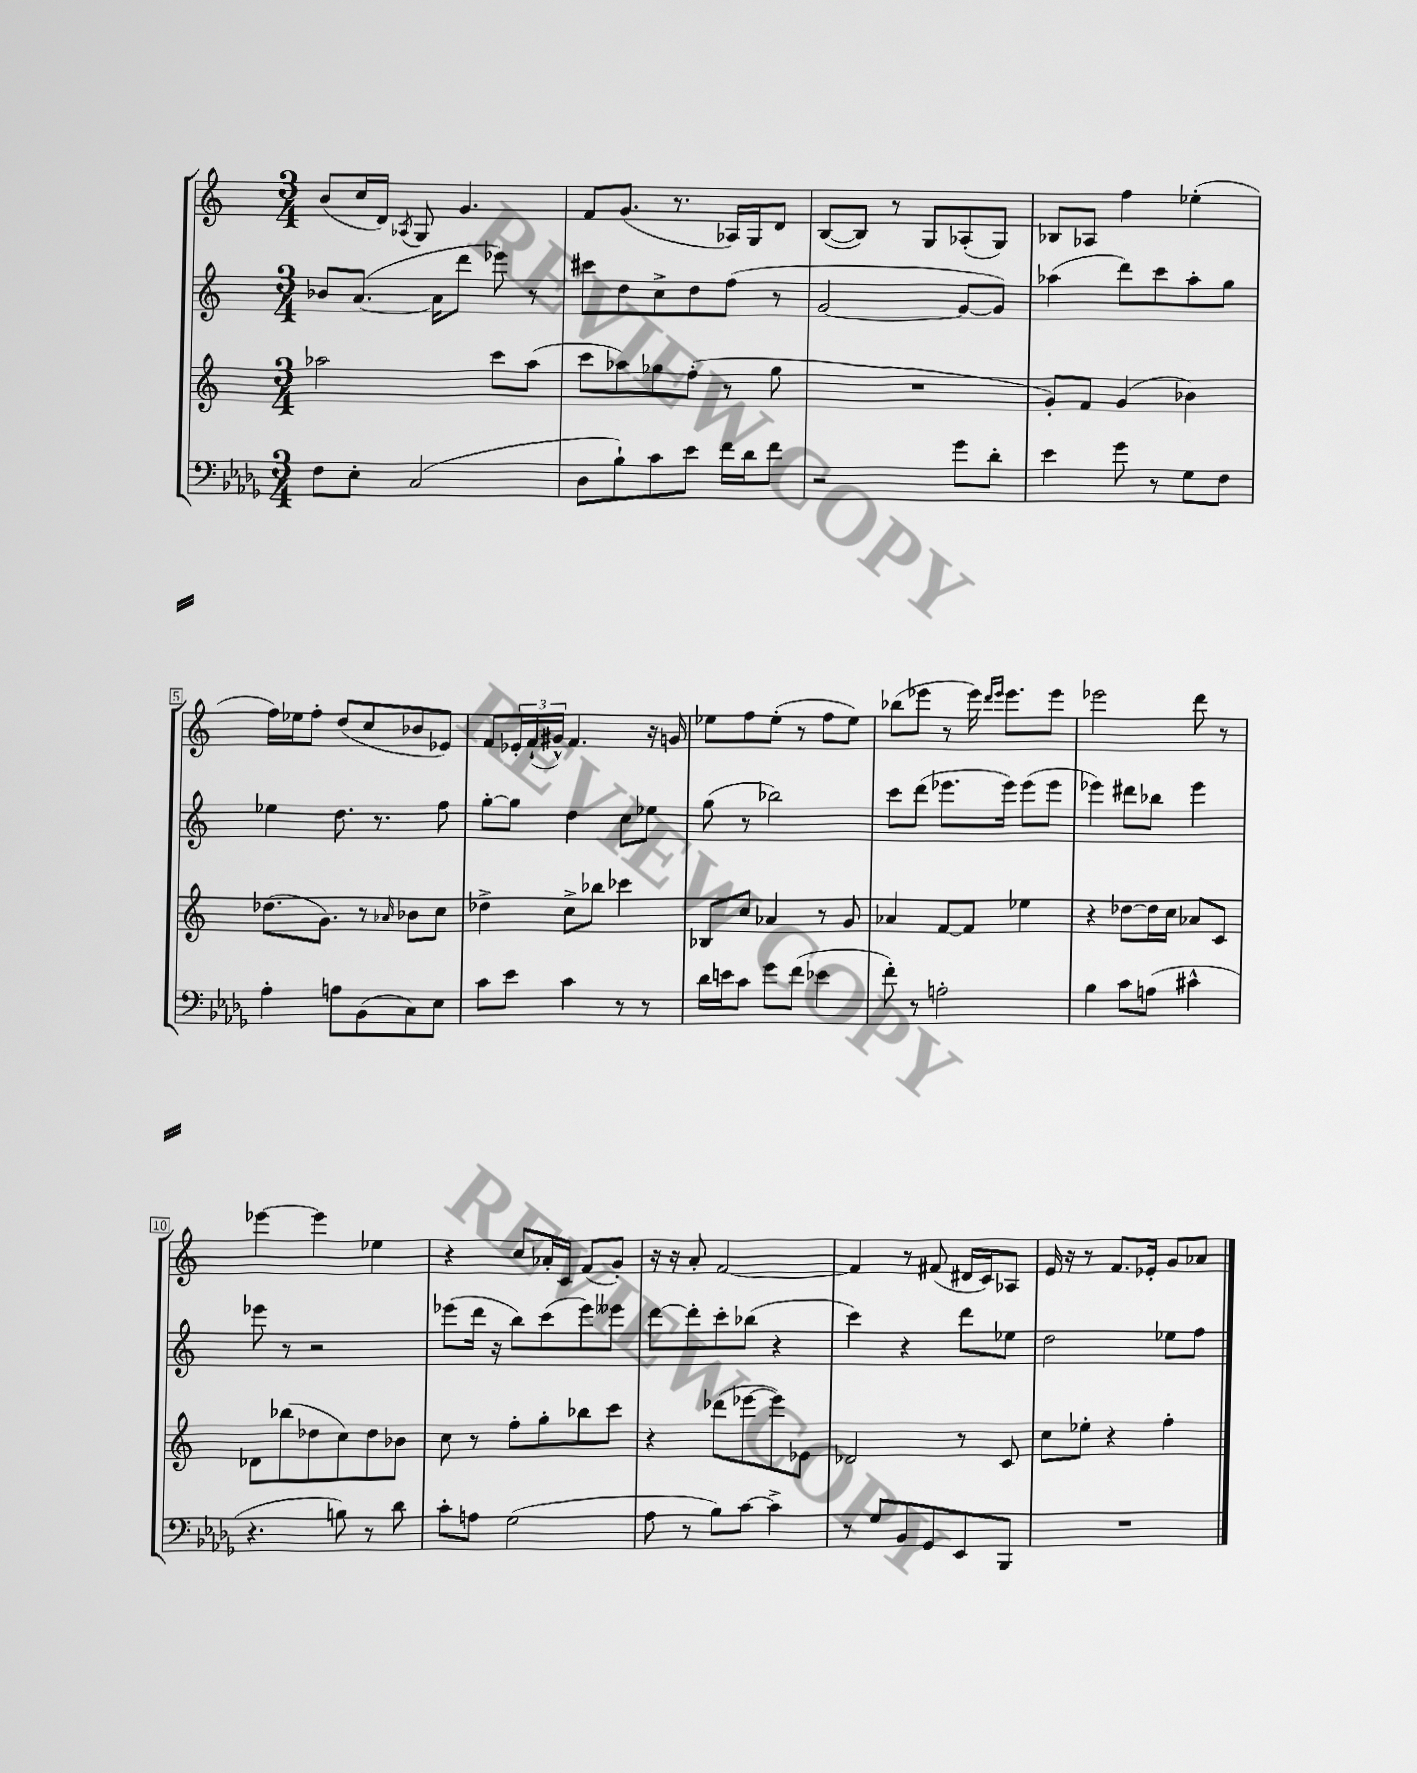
<<
\new StaffGroup <<
\new Staff = "s0" {
    \clef treble \key c \major \numericTimeSignature \time 3/4
    b'8( c''16 d'16) \acciaccatura { aes8 } g8 g'4. |
    f'8 g'8.( r8. aes16) g16 d'8 |
    b8~( b8) r8 g8 aes8-.( g8) |
    bes8 aes8 f''4 ees''4-.( |
    f''16) ees''16 f''8-. d''8( c''8 bes'8 ees'8) |
    f'8 \tuplet 3/2 { ees'16-. f'16-!( gis'16-^) } f'4. r16 g'16 |
    ees''8 f''8 ees''8-.( r8 f''8 ees''8) |
    bes''8( ees'''8 r8 ees'''16) \grace { d'''16 ees'''16 } ees'''8. ees'''8 |
    ees'''2 d'''8 r8 |
    ees'''4~ ees'''4 ees''4 |
    r4 c''8 aes'16-. c'16 f'8( g'8-.) |
    r16 r16 a'8-. f'2~ |
    f'4 r8 fis'8( dis'16 c'16) aes8 |
    e'16 r16 r8 f'8. ees'16-. g'8 aes'8 \bar "|." |
}
\new Staff = "s1" {
    \clef treble \key c \major \numericTimeSignature \time 3/4
    bes'8 a'8.~( a'16 d'''8 ees'''8) r8 |
    cis'''8 d''8 c''8-> d''8 f''8( r8 |
    g'2~ g'8~ g'8) |
    aes''4( d'''8) c'''8 aes''8-. g''8 |
    ees''4 d''8. r8. f''8 |
    g''8~-. g''8 d''4 c''8 ees''8 |
    g''8( r8 bes''2) |
    c'''8 d'''8( ees'''8. ees'''16) ees'''8( ees'''8 |
    ees'''4) dis'''8 bes''8 ees'''4 |
    ees'''8 r8 r2 |
    ees'''8( d'''16 r16 b''8) c'''8( ees'''8) eeses'''8 |
    d'''8~ d'''8-. c'''8-. bes''8( r4 |
    c'''4) r4 d'''8 ees''8 |
    d''2 ees''8 f''8 \bar "|." |
}
\new Staff = "s2" {
    \clef treble \key c \major \numericTimeSignature \time 3/4
    aes''2 c'''8 aes''8( |
    c'''8 aes''8) ges''8 f''8-.( r8 ges''8 |
    R2. |
    g'8-.) f'8 g'4( bes'4) |
    des''8.( g'8.) r8 \grace { aes'16 } bes'8 c''8 |
    des''4-> c''8-> bes''8 ces'''4 |
    bes8 c''8 aes'4 r8 g'8 |
    aes'4 f'8~ f'8 ees''4 |
    r4 des''8~ des''16 c''16 aes'8 c'8 |
    des'8 bes''8( des''8 c''8) des''8 bes'8 |
    c''8 r8 f''8-. g''8-. bes''8 c'''8 |
    r4 des'''8( ees'''8~ ees'''8) ees'8 |
    des'2 r8 c'8 |
    c''8 ees''8-. r4 f''4-. \bar "|." |
}
\new Staff = "s3" {
    \clef bass \key des \major \numericTimeSignature \time 3/4
    f8 ees8-. c2( |
    des8 bes8-!) c'8 ees'8 f'16 des'16 f'8 |
    r2 ges'8 des'8-. |
    ees'4 ges'8 r8 ges8 f8 |
    aes4-. a8 bes,8( c8) ees8 |
    c'8 ees'8 c'4 r8 r8 |
    des'16 e'16 c'8 ges'8 f'8( ees'4 |
    f'8-.) r8 a2-. |
    bes4 c'8 a8( cis'4-^ |
    r4. b8) r8 des'8 |
    c'8-. a8 ges2( |
    aes8 r8 bes8) c'8~ c'4-> |
    r8 ges8 bes,8 ges,8 ees,8 bes,,8 |
    R2. \bar "|." |
}
>>
>>
\layout { \context { \Score \override BarNumber.stencil = #(make-stencil-boxer 0.1 0.3 ly:text-interface::print) } }
